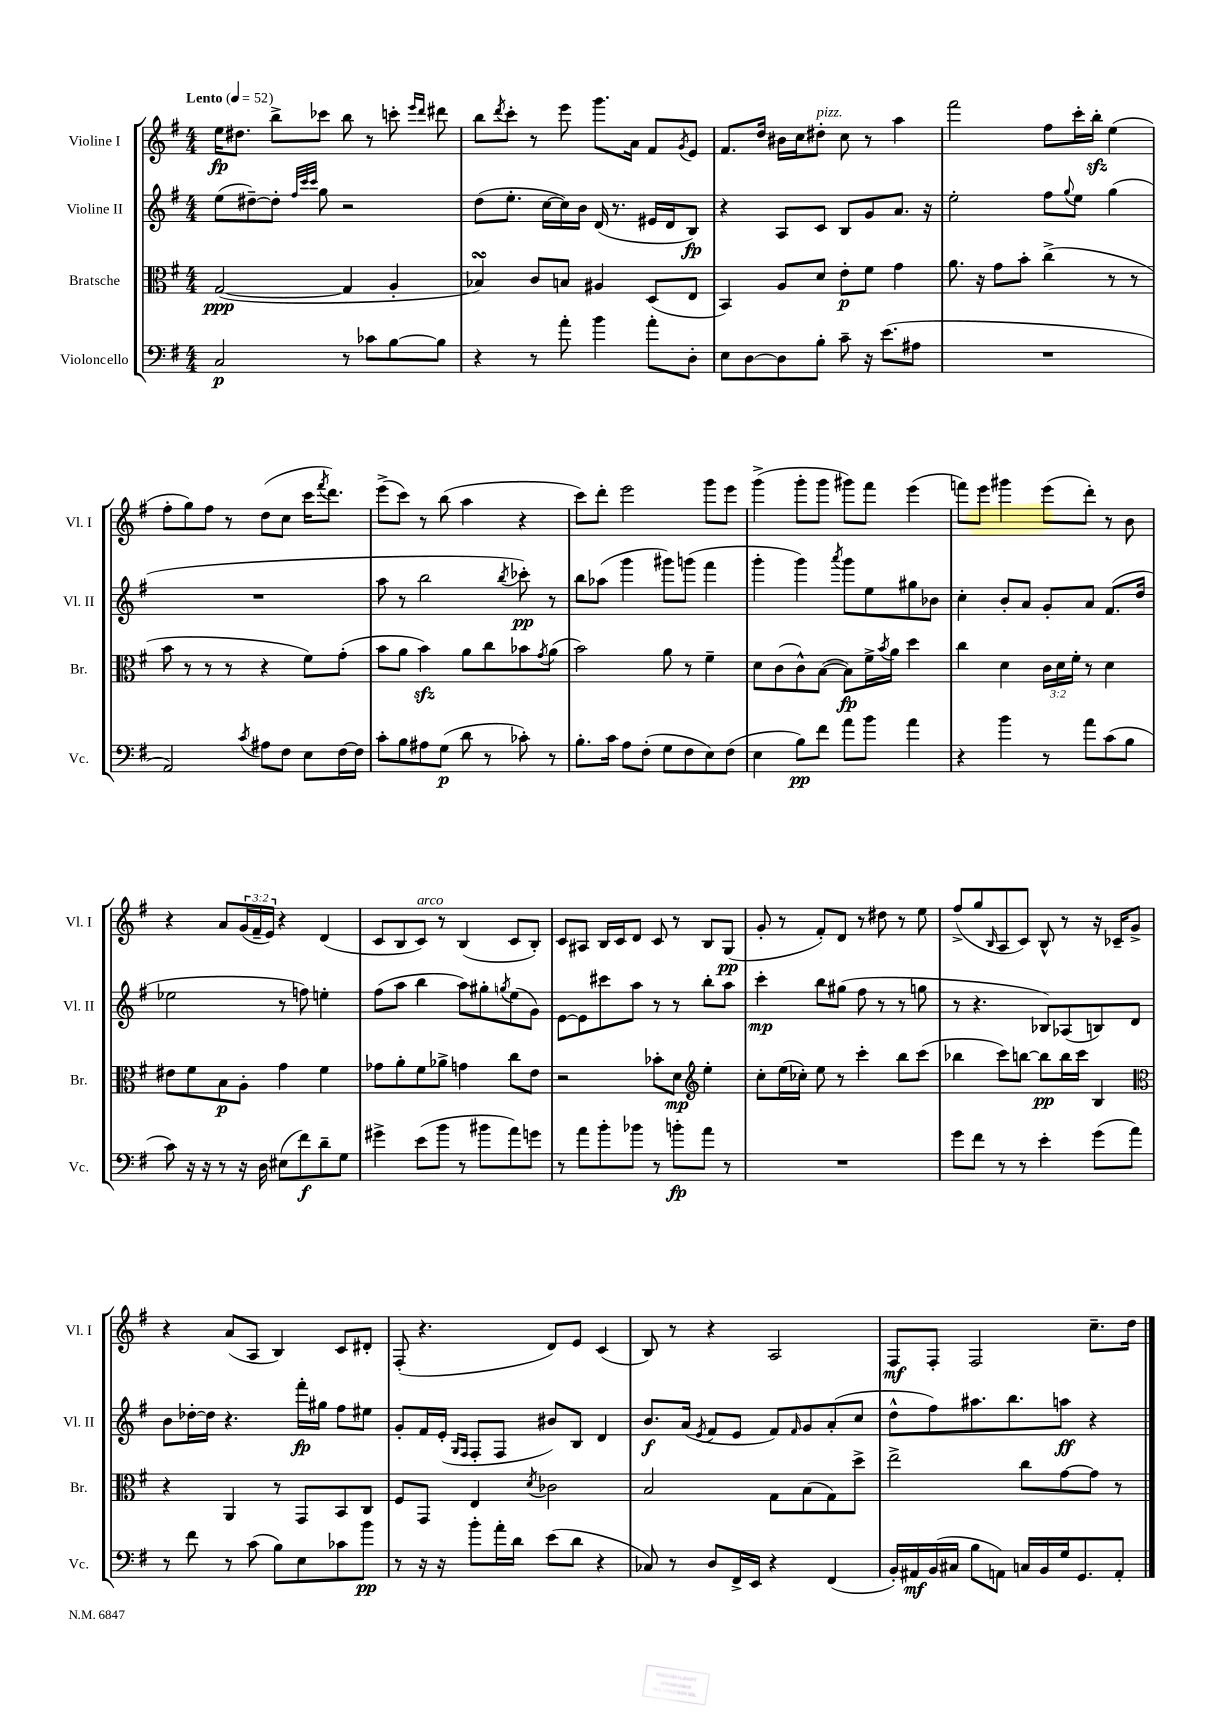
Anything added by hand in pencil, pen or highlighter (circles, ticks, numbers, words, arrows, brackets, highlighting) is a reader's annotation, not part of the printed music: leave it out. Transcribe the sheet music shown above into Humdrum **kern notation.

**kern	**dynam	**kern	**dynam	**kern	**dynam	**kern	**dynam
*part4	*part4	*part3	*part3	*part2	*part2	*part1	*part1
*staff4	*staff4	*staff3	*staff3	*staff2	*staff2	*staff1	*staff1
*I"Violoncello	*	*I"Bratsche	*	*I"Violine II	*	*I"Violine I	*
*I'Vc.	*	*I'Br.	*	*I'Vl. II	*	*I'Vl. I	*
*clefF4	*	*clefC3	*	*clefG2	*	*clefG2	*
*k[f#]	*	*k[f#]	*	*k[f#]	*	*k[f#]	*
*M4/4	*	*M4/4	*	*M4/4	*	*M4/4	*
*MM52	*	*MM52	*	*MM52	*	*MM52	*
=1	=1	=1	=1	=1	=1	=1	=1
!	!	!	!	!	!	!LO:TX:a:B:t=Lento	!
2C/	p	([2G/	ppp	(8ee\L	.	16ee\KL	fp
.	.	.	.	.	.	8.dd#X\J	.
.	.	.	.	[8dd#X~\)	.	.	.
.	.	.	.	8dd#'\J]	.	8bb^\L	.
.	.	.	.	32qqff#/LLL	.	.	.
.	.	.	.	32qqccc/	.	.	.
.	.	.	.	32qqccc/JJJ	.	.	.
.	.	.	.	8gg\	.	8ccc-X\J	.
8r	.	4G/]	.	2r	.	8bb\	.
8c-X\L	.	.	.	.	.	8r	.
[8B\	.	4A'/	.	.	.	8cccn'\	.
.	.	.	.	.	.	16qqeee/LL	.
.	.	.	.	.	.	16qqddd/JJ	.
8B\J]	.	.	.	.	.	8ddd#X\	.
=2	=2	=2	=2	=2	=2	=2	=2
4r	.	4B-XsSSs/)	.	(8dd\L	.	8bb\L	.
.	.	.	.	.	.	8qddd/	.
.	.	.	.	8.ee'\J	.	8ccc'\J	.
8r	.	8c/L	.	.	.	8r	.
.	.	.	.	[16cc\LL	.	.	.
8a'\	.	8Bn/J	.	16cc\])	.	8eee\	.
.	.	.	.	16b\JJ	.	.	.
4b\	.	4A#X/	.	(16d/	.	8.ggg\L	.
.	.	.	.	8.r	.	.	.
.	.	.	.	.	.	16a\Jk	.
8a'\L	.	(8D/L	.	16e#X/LL	.	8f#/L	.
.	.	.	.	16d/J	.	.	.
.	.	.	.	.	.	8qg/	.
8D'\J	.	8E/J	.	8B/J)	fp	8e/J	.
=3	=3	=3	=3	=3	=3	=3	=3
8E\L	.	4BB/)	.	4r	.	8.f#/L	.
[8D\	.	.	.	.	.	.	.
.	.	.	.	.	.	16dd/Jk	.
8D\]	.	8A/L	.	8A/L	.	16b#X\LL	.
.	.	.	.	.	.	16cc\J	.
!	!	!	!	!	!	!LO:TX:a:i:t=pizz.	!
8B'\J	.	8d/J	.	8c/J	.	8dd#X'\J	.
8c~\	.	8e'\L	p	8B/L	.	8cc\	.
16r	.	8f#\J	.	8g/	.	8r	.
(8.e\L	.	.	.	.	.	.	.
.	.	4g\	.	8.a/J	.	4aa\	.
8A#X\J	.	.	.	.	.	.	.
.	.	.	.	16r	.	.	.
=4	=4	=4	=4	=4	=4	=4	=4
1r	.	8.a\	.	2ee'\	.	2fff#\	.
.	.	16r	.	.	.	.	.
.	.	8g\L	.	.	.	.	.
.	.	8b'\J	.	.	.	.	.
.	.	(4cc^\	.	8ff#\L	.	8ff#\L	.
.	.	.	.	8qqgg/	.	.	.
.	.	.	.	8ee\J	.	16ccc'\L	.
.	.	.	.	.	.	16bbzz'\JJ	.
.	.	8r	.	(4gg\	.	(4ee\	.
.	.	8r	.	.	.	.	.
!!LO:LB:g=z
=5	=5	=5	=5	=5	=5	=5	=5
2AA/)	.	8b\	.	1r	.	8ff#'\L	.
.	.	8r	.	.	.	8gg\)	.
.	.	8r	.	.	.	8ff#\J	.
.	.	8r	.	.	.	8r	.
8qc/	.	.	.	.	.	.	.
8A#X\L	.	4r	.	.	.	(8dd\L	.
8F#\J	.	.	.	.	.	8cc\J	.
8E\L	.	8f#\L)	.	.	.	16ccc\KL	.
.	.	.	.	.	.	8qfff#/	.
.	.	.	.	.	.	8.ddd\J)	.
[16F#\L	.	(8g'\J	.	.	.	.	.
16F#\JJ]	.	.	.	.	.	.	.
=6	=6	=6	=6	=6	=6	=6	=6
8c'\L	.	8b\L	.	8aa\	.	(8eee^\L	.
8B\	.	8a\J	.	8r	.	8ccc\J)	.
8A#X\	.	4bzz\)	.	2bb\	.	8r	.
(8G\J	p	.	.	.	.	(8bb\	.
8d\	.	8a\L	.	.	.	4aa\	.
8r	.	8cc\	.	.	.	.	.
.	.	.	.	8qbb/	.	.	.
8c-X'\)	.	8b-X\	.	8ccc-X'\)	pp	4r	.
.	.	8qg/	.	.	.	.	.
8r	.	(8a\J	.	8r	.	.	.
=7	=7	=7	=7	=7	=7	=7	=7
8.B'\L	.	2b\)	.	8bb\L	.	8ccc\L)	.
.	.	.	.	(8aa-X\J	.	8ddd'\J	.
16c\Jk	.	.	.	.	.	.	.
8A\L	.	.	.	4ggg\	.	2eee\	.
(8F#'\J	.	.	.	.	.	.	.
8G\L	.	8a\	.	8ggg#X\L)	.	.	.
8F#\	.	8r	.	(8gggn\J	.	.	.
8E\)	.	4f#~\	.	4fff#\	.	8ggg\L	.
(8F#\J	.	.	.	.	.	8eee\J	.
=8	=8	=8	=8	=8	=8	=8	=8
4E\	.	8d\L	.	4ggg'\	.	(4ggg^\	.
.	.	(8c\	.	.	.	.	.
8B\L)	pp	8c^^\)	.	4ggg\)	.	8ggg'\L	.
8f#\J	.	([8B\J	.	.	.	8ggg\J	.
.	.	.	.	8qaaa/	.	.	.
8a\L	.	8B\L])	fp	8ggg\L	.	8ggg#X\L)	.
8b\J	.	16f#^\L	.	8ee\	.	8fff#\J	.
.	.	8qb/	.	.	.	.	.
.	.	16a\JJ	.	.	.	.	.
4a\	.	4dd\	.	8gg#X\	.	(4eee\	.
.	.	.	.	8b-X\J	.	.	.
=9	=9	=9	=9	=9	=9	=9	=9
4r	.	4cc\	.	4cc'\	.	8fffn\L)	.
.	.	.	.	.	.	8eee\J	.
4b\	.	4d\	.	8b'/L	.	4ggg#X\	.
.	.	.	.	8a/J	.	.	.
8r	.	24c\LL	.	8g'/L	.	(8eee\L	.
.	.	24d\	.	.	.	.	.
.	.	24f#'\JJ	.	.	.	.	.
8a\L	.	8r	.	8a/J	.	8ddd'\J)	.
(8c\	.	4d\	.	(8.f#/L	.	8r	.
8B\J	.	.	.	.	.	8b\	.
.	.	.	.	16dd/Jk	.	.	.
!!LO:LB:g=z
=10	=10	=10	=10	=10	=10	=10	=10
8c\)	.	8e#X\L	.	2ee-X\	.	4r	.
16r	.	8f#\	.	.	.	.	.
16r	.	.	.	.	.	.	.
8r	.	8B\	p	.	.	8a/L	.
16r	.	8A'\J	.	.	.	(24g/L	.
.	.	.	.	.	.	24f#~/	.
16D\	.	.	.	.	.	.	.
.	.	.	.	.	.	24e/JJ)	.
(8E#X\L	.	4g\	.	8r	.	4r	.
8f#\)	f	.	.	8ffn\)	.	.	.
8d~\	.	4f#\	.	4een'\	.	(4d/	.
8G\J	.	.	.	.	.	.	.
=11	=11	=11	=11	=11	=11	=11	=11
4g#X^\	.	8g-X\L	.	(8ff#\L	.	8c/L	.
.	.	8a'\	.	8aa\J	.	8B/	.
!	!	!	!	!	!	!LO:TX:a:i:t=arco	!
(8e\L	.	8f#\	.	4bb\	.	8c/J)	.
8b\J	.	8a-X^\J	.	.	.	8r	.
8r	.	4gn\	.	8aa\L)	.	(4B/	.
8b#X\L	.	.	.	8gg#X'\	.	.	.
.	.	.	.	8qggn/	.	.	.
8a\)	.	8cc\L	.	(8ee\	.	8c/L	.
8gn\J	.	8e\J	.	8g\J)	.	8B'/J)	.
=12	=12	=12	=12	=12	=12	=12	=12
8r	.	2r	.	[8e\L	.	8c/L	.
8a\L	.	.	.	8e\]	.	8A#X/J	.
8b'\	.	.	.	8ccc#X\	.	16B/LL	.
.	.	.	.	.	.	16c/J	.
8b-X\J	.	.	.	8aa\J	.	8d/J	.
8r	.	8b-X'\L	.	8r	.	8c/	.
8bn'\L	fp	8d\J	mp	8r	.	8r	.
*	*	*clefG2	*	*	*	*	*
8a\J	.	4ee'\	.	8bb'\L	.	8B/L	.
8r	.	.	.	8aa\J	.	(8G/J	pp
=13	=13	=13	=13	=13	=13	=13	=13
1r	.	8cc'\L	.	4ccc'\	mp	8g'/	.
.	.	(16ee\L	.	.	.	8r	.
.	.	16cc-X'\JJ)	.	.	.	.	.
.	.	8ee\	.	8bb\L	.	8f#'/L)	.
.	.	8r	.	(8gg#X\J	.	8d/J	.
.	.	4ccc'\	.	8ff#\	.	8r	.
.	.	.	.	8r	.	8dd#X\	.
.	.	8bb\L	.	8r	.	8r	.
.	.	(8ccc\J	.	8ggn\	.	8ee\	.
=14	=14	=14	=14	=14	=14	=14	=14
8g\L	.	4bb-X\	.	8r	.	(8ff#^/L	.
8f#\J	.	.	.	4.r	.	8gg/	.
.	.	.	.	.	.	16qqB/	.
8r	.	8ccc\L)	.	.	.	8A/	.
8r	.	[8bbn\J	.	.	.	8c/J)	.
4e'\	.	8bb\L]	pp	8B-X/L)	.	8B^^/	.
.	.	16bb\L	.	(8A-X/	.	8r	.
.	.	16ccc\JJ	.	.	.	.	.
(8g\L	.	4B/	.	8Bn/)	.	16r	.
.	.	.	.	.	.	16c-X~/KL	.
8a\J)	.	.	.	8d/J	.	8g^/J	.
!!LO:LB:g=z
=15	=15	=15	=15	=15	=15	=15	=15
*	*	*clefC3	*	*	*	*	*
8r	.	4r	.	8b\L	.	4r	.
8f#\	.	.	.	[16dd-X'\L	.	.	.
.	.	.	.	16dd-\JJ]	.	.	.
8r	.	4AA/	.	4.r	.	(8a/L	.
(8c\	.	.	.	.	.	8A/J	.
8B\L)	.	8r	.	.	.	4B/)	.
8E\	.	8GG/L	.	16fff#'\LL	fp	.	.
.	.	.	.	16gg#X\JJ	.	.	.
8c-X\	.	8BB/	.	8ff#\L	.	8c/L	.
8b\J	pp	8C/J	.	8ee#X\J	.	8d#X'/J	.
=16	=16	=16	=16	=16	=16	=16	=16
8r	.	8F#/L	.	8g'/L	.	(8F#'/	.
16r	.	8GG/J	.	16f#/L	.	4.r	.
16r	.	.	.	(16e'/JJ	.	.	.
.	.	.	.	16qqG/LL	.	.	.
.	.	.	.	16qqF#/JJ	.	.	.
8b'\L	.	4E/	.	8F#'/L	.	.	.
16a'\L	.	.	.	8F#/J	.	.	.
16d\JJ	.	.	.	.	.	.	.
.	.	8qd/	.	.	.	.	.
(8e\L	.	2c-X\	.	8b#X/L)	.	8d/L)	.
8d\J	.	.	.	8B/J	.	8e/J	.
4r	.	.	.	4d/	.	(4c/	.
=17	=17	=17	=17	=17	=17	=17	=17
8C-X/)	.	2B/	.	8.b/L	f	8B/)	.
8r	.	.	.	.	.	8r	.
.	.	.	.	(16a/Jk	.	.	.
.	.	.	.	8qe/	.	.	.
8D/L	.	.	.	8f#/L	.	4r	.
16FF#^/L	.	.	.	8e/J	.	.	.
16EE/JJ	.	.	.	.	.	.	.
4r	.	8G\L	.	8f#/L)	.	2A/	.
.	.	.	.	16qqf#/	.	.	.
.	.	(8B\	.	8g/	.	.	.
(4FF#/	.	8G\)	.	(8a'/	.	.	.
.	.	8dd^\J	.	8cc/J	.	.	.
=18	=18	=18	=18	=18	=18	=18	=18
16BB'/LL)	.	2ee^\	.	8dd^^\L	.	8F#/L	mf
16AA#X/	mf	.	.	.	.	.	.
(16BB/	.	.	.	8ff#\)	.	8F#'/J	.
16C#X/JJ	.	.	.	.	.	.	.
8B\L	.	.	.	8.aa#X\	.	2F#/	.
8AAn\J)	.	.	.	.	.	.	.
.	.	.	.	8.bb\	.	.	.
16Cn/LL	.	8cc\L	.	.	.	.	.
16BB/	.	.	.	.	.	.	.
16G/J	.	[8g\	.	8aan\J	ff	.	.
8.GG/	.	.	.	.	.	.	.
.	.	8g\J]	.	4r	.	8.cc~\L	.
8AA'/J	.	8r	.	.	.	.	.
.	.	.	.	.	.	16dd\Jk	.
==	==	==	==	==	==	==	==
*-	*-	*-	*-	*-	*-	*-	*-
